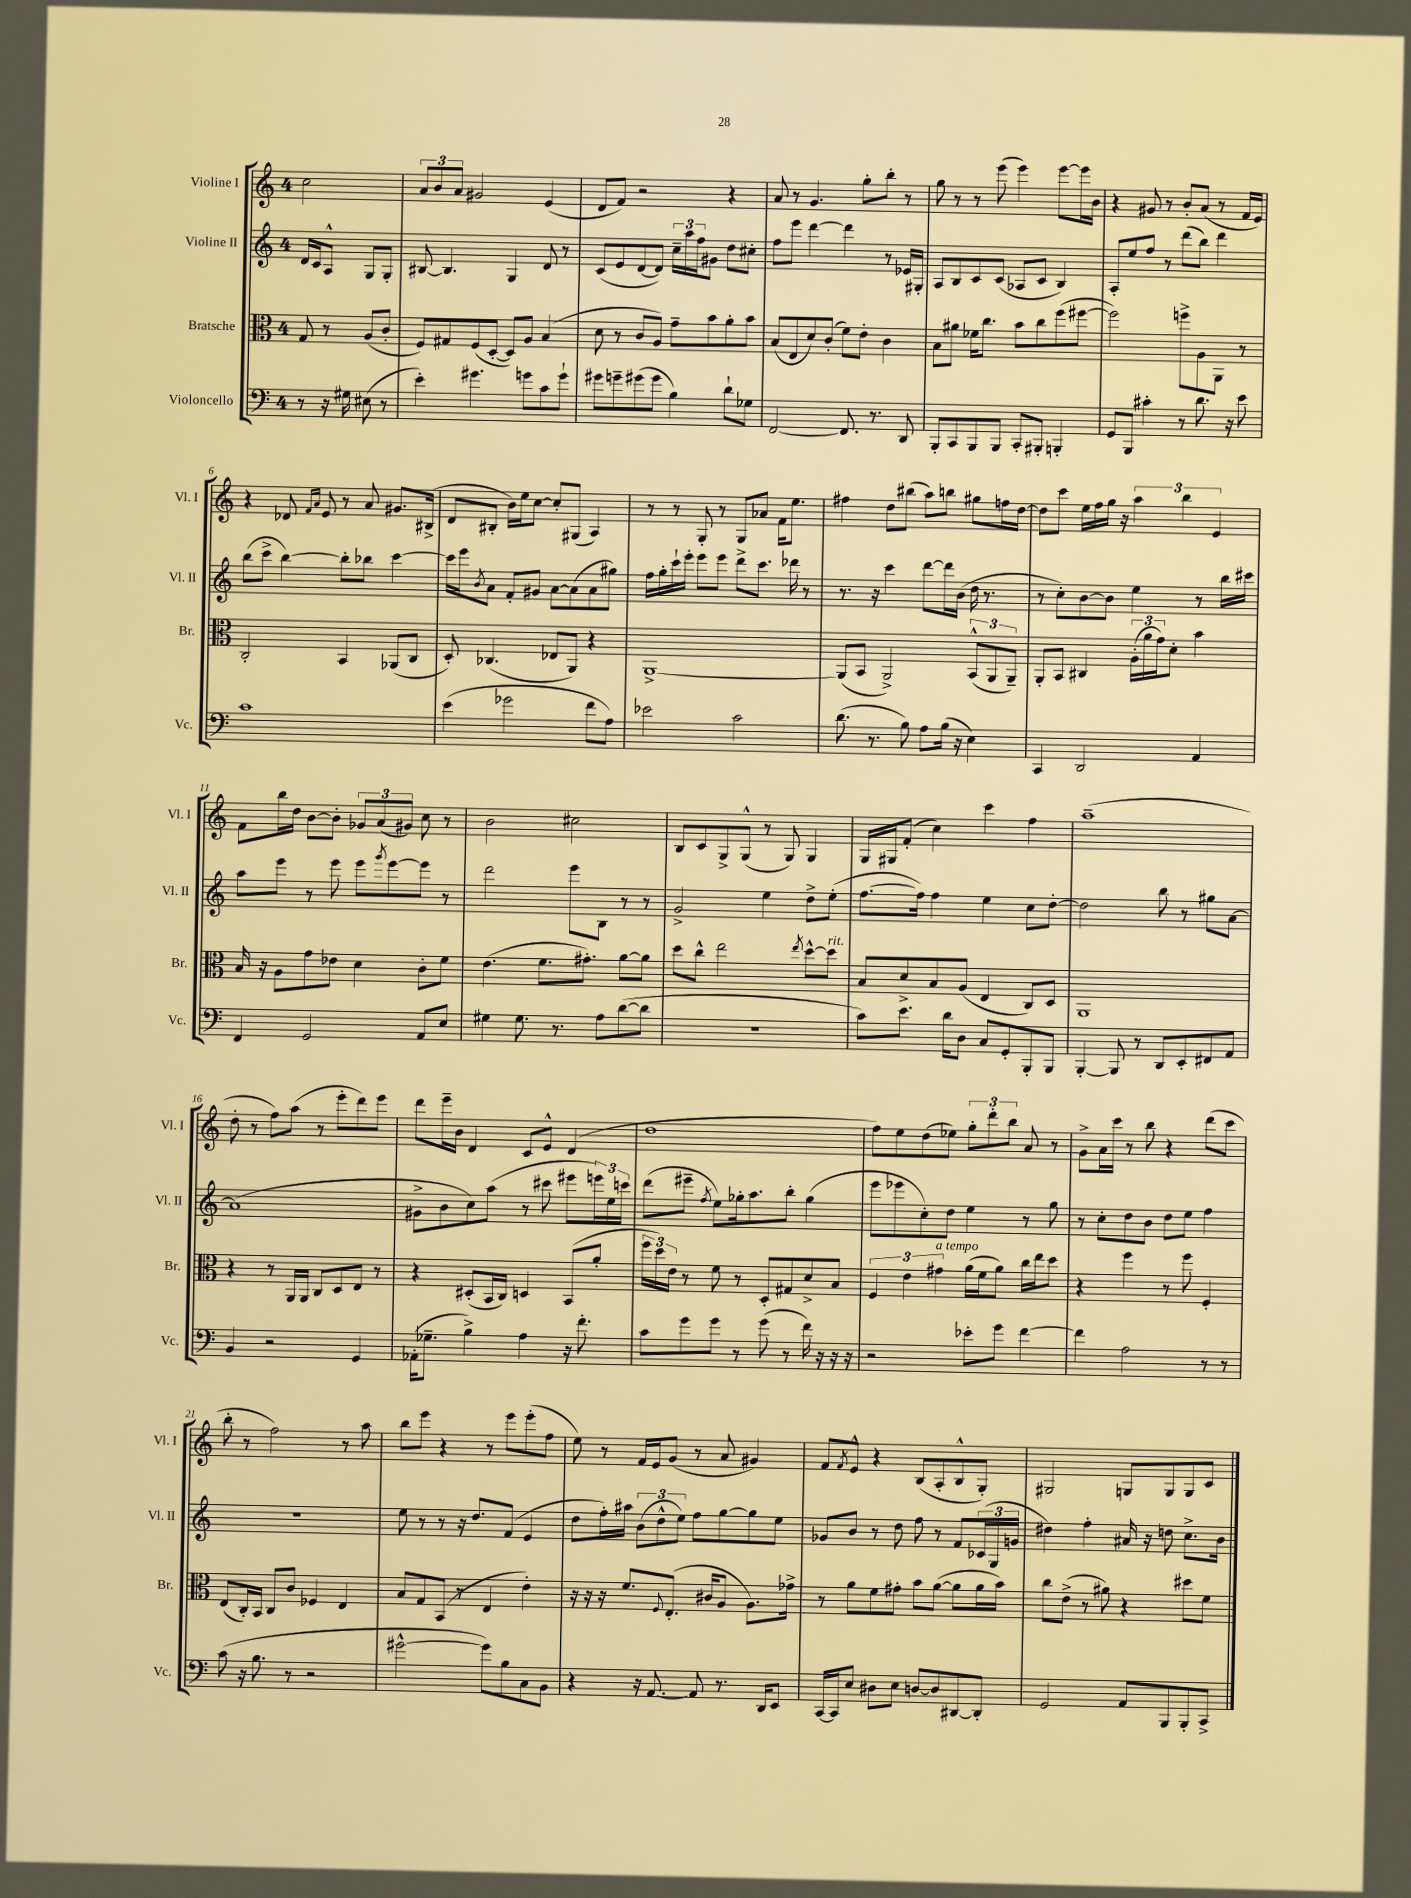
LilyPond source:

<<
\new StaffGroup <<
\new Staff = "s0" \with { instrumentName = "Violine I" shortInstrumentName = "Vl. I" } {
    \clef treble \key c \major \once \override Staff.TimeSignature.style = #'single-digit \time 4/4 \partial 2
    c''2 |
    \tuplet 3/2 { a'8 b'8 a'8 } gis'2 e'4( |
    d'8 f'8) r2 r4 |
    a'8 r8 g'4. g''8-. b''8-. r8 |
    g''8 r8 r8 e'''8( e'''4) e'''8~ e'''16 b'16 |
    r4 gis'8 r8 b'8-. a'8( r8 f'16 e'16) |
    r4 des'8 \grace { f'16 a'16 } e'8 r8 a'8 gis'8. bis16->( |
    d'8 bis8-. b'16) e''16 c''8~ c''8-. gis8( a4) |
    r8 r8 g8-. r8 g8 aes'8 f'16 e''8. |
    fis''4 d''8 bis''8( a''8) b''8 gis''8 f''16 d''16~ |
    d''8 c'''8 e''16 f''16 g''16 r16 \tuplet 3/2 { a''4 b''4 e'4 } |
    f'8 b''16 d''16 b'8~ b'8-. \tuplet 3/2 { ges'8 a'8( gis'8) } c''8 r8 |
    b'2 cis''2 |
    b8 c'8 g8-> g8-^( r8 g8) g4 |
    g16 gis16 f'8-.( c''4) c'''4 f''4 |
    a''1--( |
    d''8-. r8 f''8) a''8( r8 e'''8-. d'''8) e'''8 |
    d'''8 e'''16-- b'16 d'4 c'8 e'8-^ d'4( |
    d''1 |
    f''8) e''8 d''8( ees''8) \tuplet 3/2 { g''8-. d'''8-. b''8 } a'8 r8 |
    g'8-> a'16 c'''16 r8 b''8 r4 d'''8( c'''8 |
    b''8-. r8 f''2) r8 a''8 |
    b''8 e'''8 r4 r8 e'''8 e'''8-.( f''8 |
    e''8) r8 f'16 e'16 g'8( r8 a'8 gis'4) |
    f'8 \acciaccatura { f'8 } e'8-^ r4 b8( a8-. b8-^ g8-.) |
    gis2 g8 g8 g8 c'8 \bar "|." |
}
\new Staff = "s1" \with { instrumentName = "Violine II" shortInstrumentName = "Vl. II" } {
    \clef treble \key c \major \once \override Staff.TimeSignature.style = #'single-digit \time 4/4 \partial 2
    d'16 c'16 a8-^ g8 g8-. |
    bis8~ bis4. g4 d'8 r8 |
    c'8( e'8 d'8~ d'8) \tuplet 3/2 { c''16-- a''16 f''16 } gis'8 d''8 cis''8-. |
    f''8 e'''8 d'''4~ d'''4 r8 ees'16 gis16-. |
    a8 b8 c'8 c'8( aes8 c'8 b4) |
    a8-. e''8 f''8 r8 d'''8( b''8) d'''4 |
    b''8( c'''8-> b''4~) b''8-. bes''8 c'''4~ |
    c'''16 e'''16 \acciaccatura { b'8 } a'8 f'8-. gis'8 a'8~ a'8( a'8 gis''8) |
    f''16 g''16-. c'''16-! e'''16-. e'''8 e'''8 d'''8-> c'''8. des'''16 r8 |
    r8. r16 c'''4 d'''8~ d'''16 b'16( d''16 r8. |
    r8 c''8-.) b'8~ b'8 e''4 r8 b''16 cis'''16 |
    a''8 e'''8 r8 e'''8 e'''8 \acciaccatura { g'''8 } e'''8~ e'''8 r8 |
    d'''2 e'''8 b8 r8 r8 |
    g'2-> e''4 d''8-> e''8-.( |
    f''8.~ f''16) f''4 e''4 c''8 d''8~-. |
    d''2 b''8 r8 gis''8 a'8~ |
    a'1( |
    gis'8-> b'8 c''8) a''8( r8 cis'''8 eis'''8 \tuplet 3/2 { e'''16) e''16 c'''16 } |
    d'''8( eis'''8-- \acciaccatura { f''8 } e''8) ges''16-. a''8. b''8-. ges''4( |
    e'''8 ees'''8 c''8-.) d''8 e''4 r8 g''8 |
    r8 c''8-. d''8 b'8 d''8 e''8 f''4 |
    R1 |
    e''8 r8 r8 r16 d''8. f'8( e'4 |
    d''8 f''16-.) ais''16 \tuplet 3/2 { b'8( d''8-^ e''8) } f''8 g''8~ g''8 e''8 |
    ges'8 b'8 r8 d''8 f''8 r8 f'8 \tuplet 3/2 { ces'16( g16 g'16 } |
    dis''4) f''4-. ais'16 r16 d''8 c''8.-> b'16 \bar "|." |
}
\new Staff = "s2" \with { instrumentName = "Bratsche" shortInstrumentName = "Br." } {
    \clef alto \key c \major \once \override Staff.TimeSignature.style = #'single-digit \time 4/4 \partial 2
    g8 r8 a8( c'8-. |
    f8) gis8 f8( d8~-. d8) a8 b4( |
    d'8 r8 c'8 a8) g'8-- b'8 a'8-. b'8 |
    b8( e8 d'8) c'8-.( f'8) e'8-. c'4 |
    b8 ais'8 fes'16 c''8. b'8 c''8 f''8( fis''8~ |
    fis''2) f''8-> a8 a,8 r8 |
    c2-. b,4 aes,8( c8 |
    d8-.) ces4.( ees8 a,8) r4 |
    a,1~-> |
    a,8( b,8 a,2->) \tuplet 3/2 { b,8-^( a,8 a,8--) } |
    a,8-. b,8 cis4 \tuplet 3/2 { a16-.( a'16 g'16) } d'8-. b'4 |
    b16 r16 a8 g'8 ees'8 d'4 c'8-. f'8 |
    e'4.( f'8. gis'8.-.) a'8~ a'8 |
    d''8 c''8-^ e''2 \acciaccatura { e''8 } d''8~-^ d''8^\markup { \italic "rit." } |
    b8 d'8-> b8 a8( e4 c8) d8 |
    a,1 |
    r4 r8 a,16 a,16 c8 d8 e8 r8 |
    r4 dis8-.( b,16 c16) d4 b,8( a'8-. |
    \tuplet 3/2 { f''16 d''16) e'16 } r8 f'8 r8 d8-. gis8 d'8-> b8 |
    \tuplet 3/2 { f4 e'4 gis'4^\markup { \italic "a tempo" } } a'16( f'16 a'8) c''16 e''16 d''8 |
    r4 f''4 r8 f''8 f4-. |
    e8( c16-.) b,16 c8 c'8 fes4 e4 |
    b8 g8 b,8( r8 e4 e'4-.) |
    r16 r16 r16 f'8. \appoggiatura { f8 } e8.-.( cis'16 a8 a8.) ges'16-> |
    r8 a'8 f'8 gis'8-. b'8 a'8~( a'8 a'16 b'16) |
    c''8 e'8->( r8 ais'8) r4 dis''8 f'8 \bar "|." |
}
\new Staff = "s3" \with { instrumentName = "Violoncello" shortInstrumentName = "Vc." } {
    \clef bass \key c \major \once \override Staff.TimeSignature.style = #'single-digit \time 4/4 \partial 2
    r8 r16 gis16 eis8( r8 |
    e'4-.) gis'4. g'8 c'8 g'8-! |
    gis'8 g'8-- gis'8( gis'8 b4) d'8-! ges8 |
    f,2~ f,8. r8. d,8 |
    b,,8-. c,8 b,,8 b,,8 c,8-. bis,,8-. b,,4-. |
    g,8 b,,8 cis'4-. r8 d'8. r16 e'8 |
    c'1 |
    e'4( ges'2 f'8 a8) |
    ees'2 c'2 |
    d'8.( r8. b8) a8 b16( r16 e4) |
    c,4 d,2 a,4 |
    f,4 g,2 a,8 e8 |
    gis4 gis8. r8. a8 d'8~( d'8 |
    R1 |
    c'8) e'8. d'16 d8 c8 g,8-. b,,8-. b,,8 |
    b,,4~-. b,,8 r8 d,8 e,8-. fis,8 a,8 |
    b,4 r2 g,4 |
    aes,16-.( ges8.-- b4->) a4 r16 f'8.-. |
    c'8 g'8 g'8 r8 g'8( r8 f'16) r16 r16 r16 |
    r2 ees'8-. g'8 f'4~ |
    f'4 a2 r8 r8 |
    c'8( r16 b8. r8 r2 |
    gis'2~-^ gis'8) b8 c8 b,8 |
    r4 r16 a,8.~ a,8 r8. d,16 e,8 |
    c,16~ c,16 e8 dis8 e8 d8~ d8 dis,8~ dis,8-. |
    g,2 a,8 b,,8 b,,8-. c,8-> \bar "|." |
}
>>
>>
